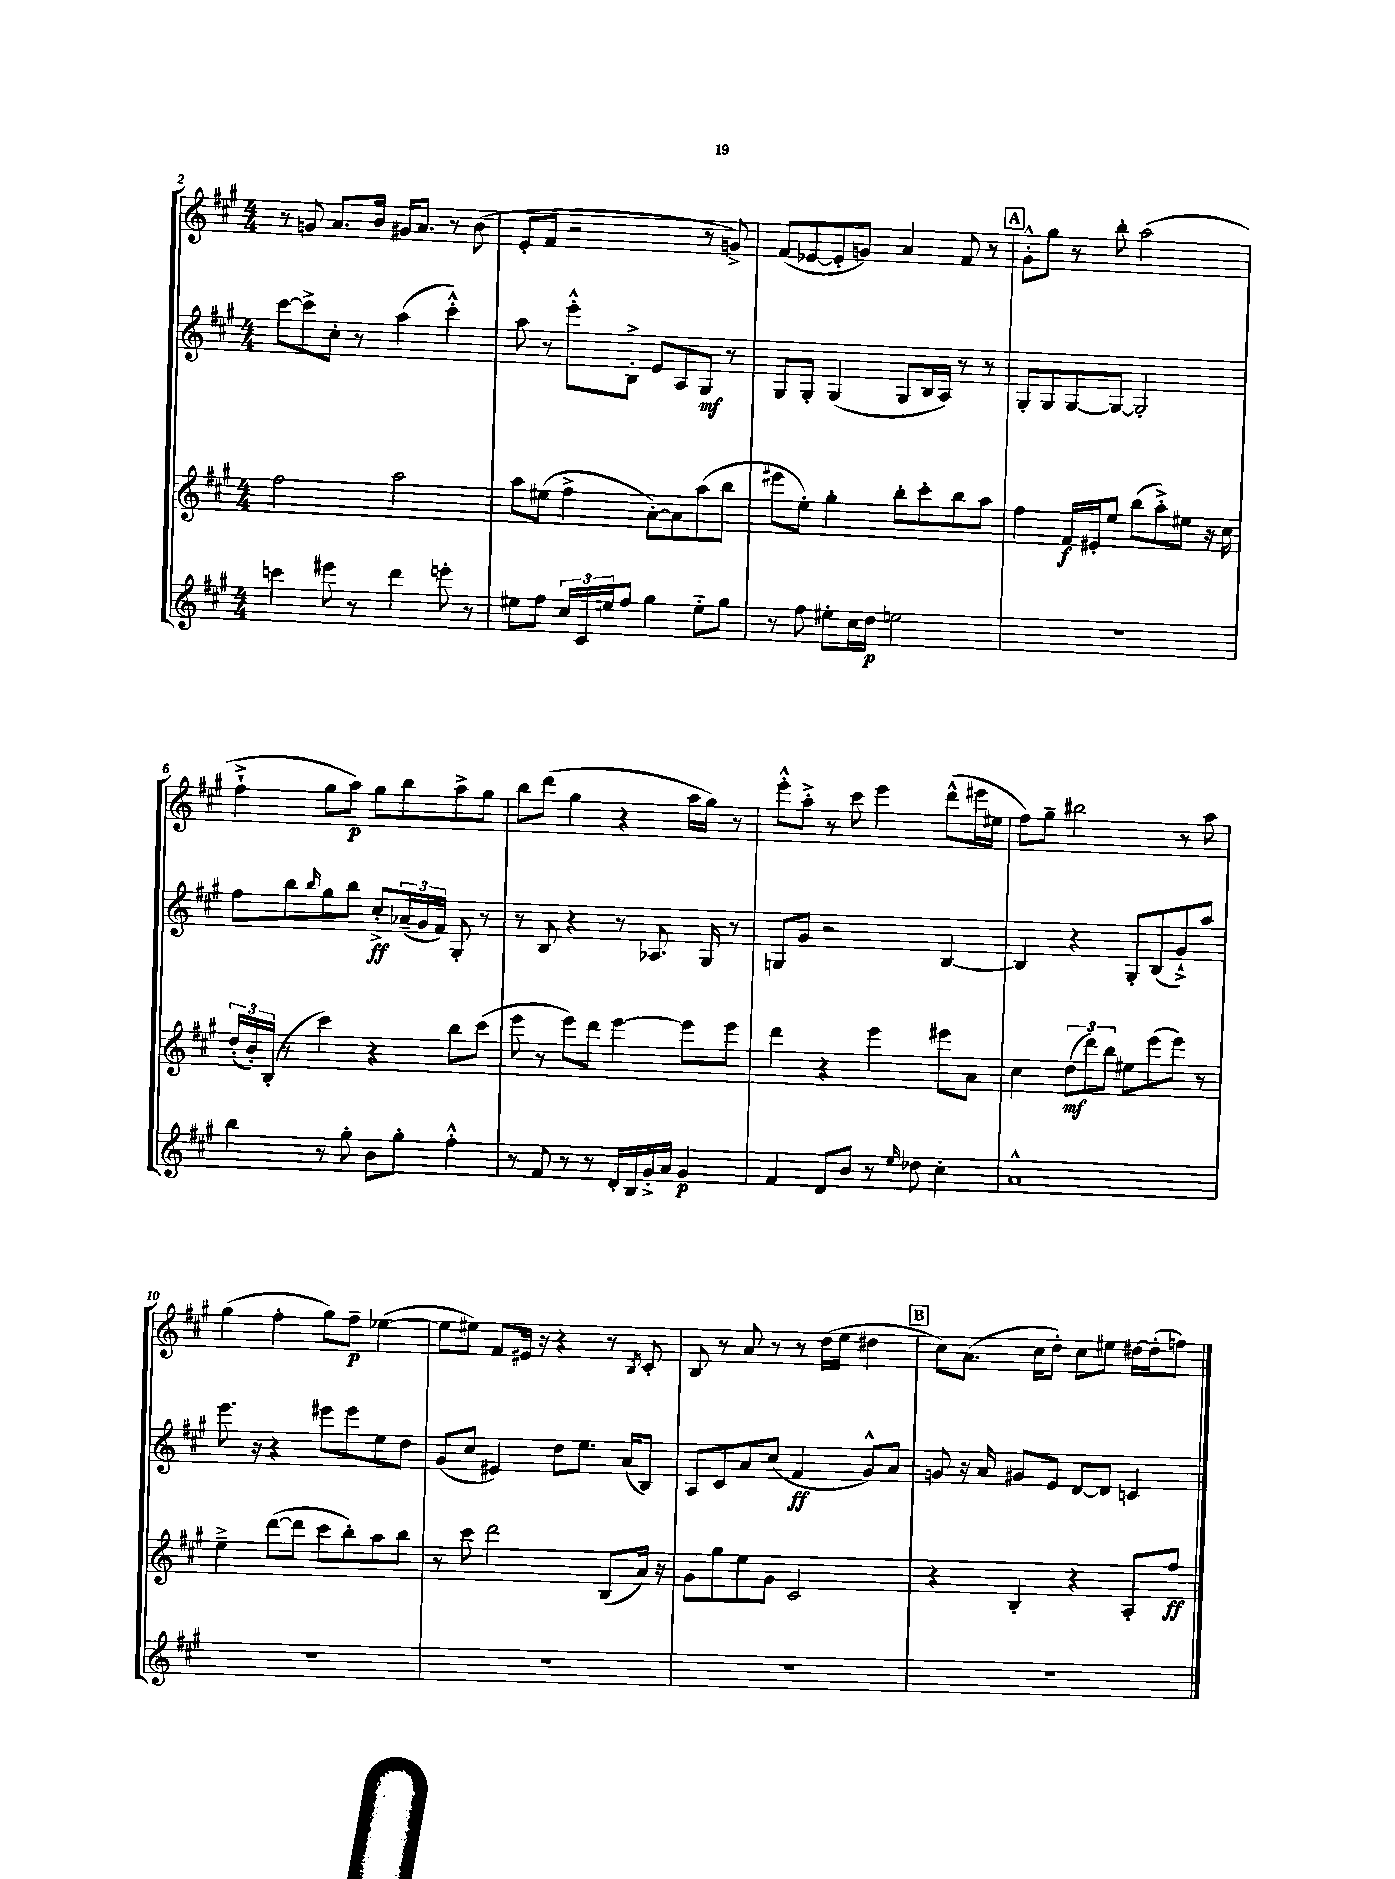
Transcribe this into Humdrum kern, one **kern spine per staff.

**kern	**kern	**kern	**kern
*staff4	*staff3	*staff2	*staff1
*clefG2	*clefG2	*clefG2	*clefG2
*k[f#c#g#]	*k[f#c#g#]	*k[f#c#g#]	*k[f#c#g#]
*M4/4	*M4/4	*M4/4	*M4/4
4ccc	2ff#	[8ccc#	8r
.	.	8ccc#^]	8g
8eee#	.	8cc#'	8.a
8r	.	8r	.
.	.	.	16b
4ddd	2aa	(4aa	16g#
.	.	.	8.a
8eee'	.	4ccc#'^^)	8r
8r	.	.	(8b
=	=	=	=
8ee#	8aa	8aa	8e'
8ff#	(8ee#	8r	8f#
24cc#	4ff#^	8eee'^^	2r
24c#	.	.	.
24ee	.	.	.
8ff#	.	8B'^	.
4gg#	[8a')	8e	.
.	8a]	8A	.
8ee'~	(8aa	8G#	8r
8gg#	8bb	8r	8g^)
=	=	=	=
8r	8eee#	8G#	(8f#
8ff#	8ee')	8G#'	[8e-
8ee#'	4gg#'	(4G#	8e-']
16cc#	.	.	8g)
16dd	.	.	.
2ee	8bb'	8G#	4a
.	8ccc#'	16B	.
.	.	16A)	.
.	8bb	8r	8f#
.	8aa	8r	8r
=	=	=	=
1r	4ff#	8G#'	8g#'^^
.	.	8G#	8gg#
.	16f#	[8G#	8r
.	16e#'	.	.
.	8ee	8G#_	8bb'
.	(8bb	2G#']	(2aa
.	8aa'^)	.	.
.	8ee#	.	.
.	16r	.	.
.	16cc#	.	.
=	=	=	=
4bb	(24dd'	8ff#	4ff#`^
.	24b')	.	.
.	(24B'	.	.
.	8r	8bb	.
.	.	16qqbb	.
8r	4ccc#)	8gg#	8gg#
8gg#'	.	8bb	8aa)
8b	4r	8cc#'^	8gg#
8gg#'	.	(24a-~	8bb
.	.	24g#	.
.	.	24f#)	.
4ff#'^^	8bb	8G#'	8aa^
.	(8ccc#	8r	8gg#
=	=	=	=
8r	8eee	8r	8bb
8f#	8r	8B	(8ddd
8r	8eee)	4r	4gg#
8r	8ddd	.	.
16d'	[4eee	8r	4r
16B	.	.	.
16g#'^	.	8.A-	.
16a	.	.	.
4g#	8eee]	.	16aa
.	.	16G#	16gg#)
.	8eee	8r	8r
=	=	=	=
4f#	4ddd	8G	8eee'^^
.	.	8g#	8aa'^
8d	4r	2r	8r
8b	.	.	8ccc#
8r	4eee	.	4eee
16qqee	.	.	.
8dd-	.	.	.
4cc#'	8eee#	[4B	(8ddd^^
.	8a	.	16eee#
.	.	.	16ee#
=	=	=	=
1a^^	4cc#	4B]	8ff#)
.	.	.	8gg#~
.	(12dd	4r	2bb#
.	12ddd)	.	.
.	12bb	.	.
.	8ee#	8G#'	.
.	(8eee	(8B	.
.	8eee)	8g#`^)	8r
.	8r	8aa	8aa
=	=	=	=
1r	4ee~^	8.eee	(4gg#
.	.	16r	.
.	([8ddd	4r	4ff#'
.	8ddd]	.	.
.	8ccc#	8eee#	8gg#)
.	8bb')	8eee#	8ff#~
.	8aa	8ee	([4ee-
.	8bb	8dd	.
=	=	=	=
1r	8r	(8g#	8ee-]
.	8ccc#	8cc#	8ee#)
.	2ddd	4e#)	8f#
.	.	.	16e#
.	.	.	16r
.	.	8dd	4r
.	.	8.ee	.
.	(8B	.	8r
.	.	(16a	.
.	.	.	8qB
.	16a)	8B)	8c#'
.	16r	.	.
=	=	=	=
1r	8g#	8A	8B
.	8gg#	8c#	8r
.	8ee	8a	8a
.	8g#	(8cc#	8r
.	2c#	4f#	8r
.	.	.	(16dd
.	.	.	16ee
.	.	8g#^^)	4dd#
.	.	8a	.
=	=	=	=
1r	4r	8g	8cc#)
.	.	16r	(8.a
.	.	16a	.
.	4B'	8g#	.
.	.	.	16cc#
.	.	8e	8dd')
.	4r	[8d	8cc#
.	.	8d]	8ee#
.	8A'	4c	[16dd#
.	.	.	(16dd#']
.	8ff#	.	8ff)
==	==	==	==
*-	*-	*-	*-
